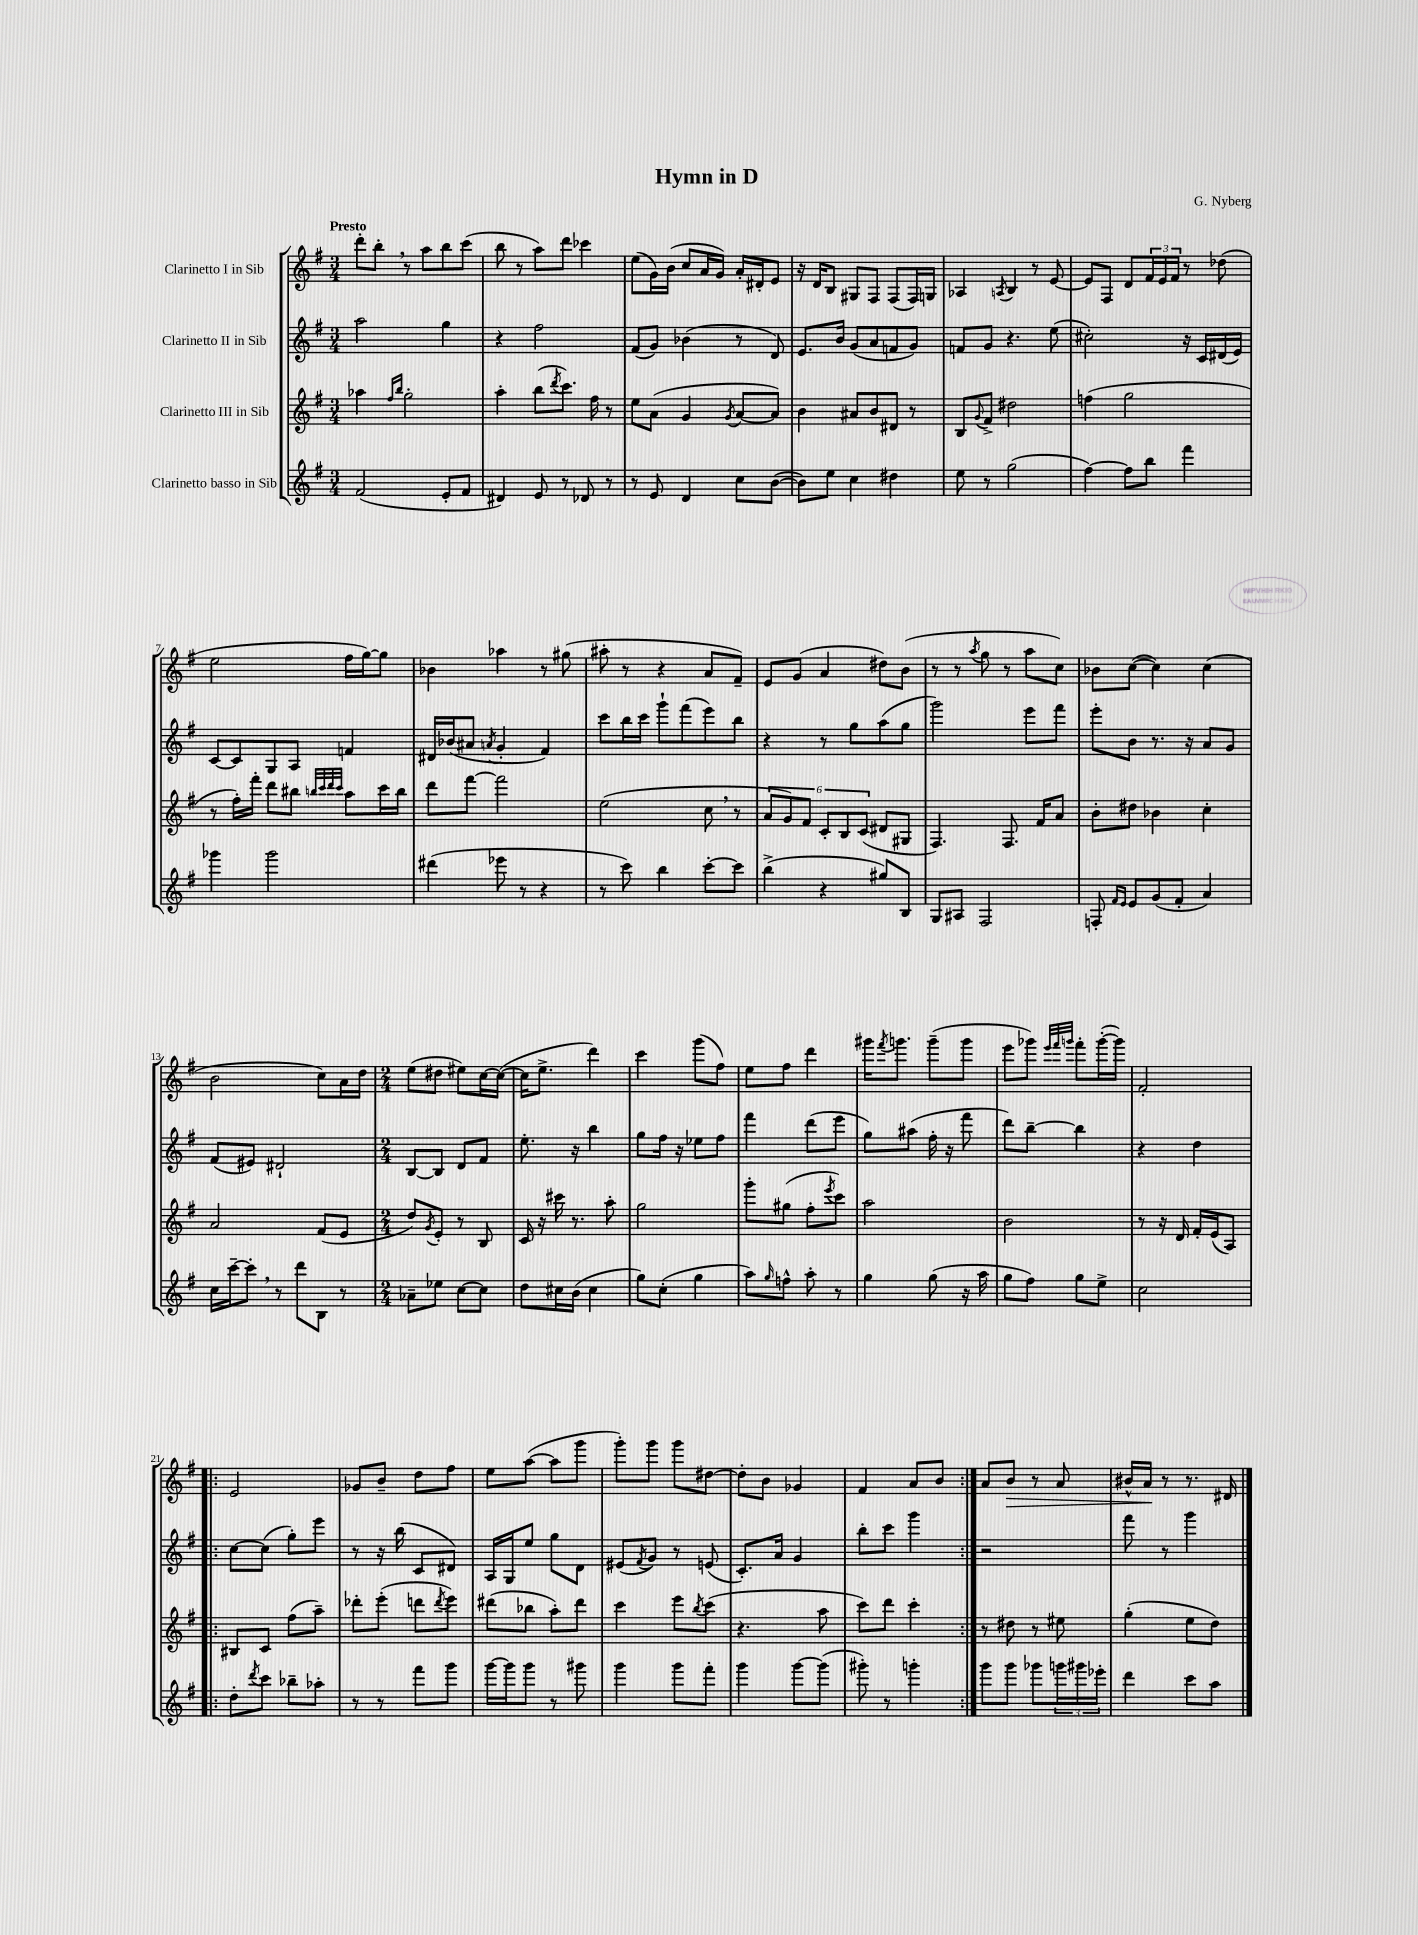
\header { title = "Hymn in D" composer = "G. Nyberg" }
<<
\new StaffGroup <<
\new Staff = "s0" \with { instrumentName = "Clarinetto I in Sib" } {
    \clef treble \key g \major \numericTimeSignature \time 3/4 \tempo "Presto"
    d'''8-. b''8-. \breathe r8 a''8 b''8 c'''8( |
    b''8 r8 a''8) d'''8 ces'''4 |
    e''8( g'16) b'16( c''8 a'16 g'16) a'16-. dis'16-. e'8 |
    r16 d'16 b8 gis8 fis8 fis8( fis16) g16 |
    aes4 \acciaccatura { a8 } b4 r8 e'8~ |
    e'8 fis8 d'8 \tuplet 3/2 { fis'16 e'16 fis'16 } r8 des''8( |
    e''2 fis''16 g''16~) g''8 |
    bes'4 aes''4 r8 gis''8( |
    ais''8-. r8 r4 a'8 fis'8--) |
    e'8 g'8( a'4 dis''8) b'8( |
    r8 r8 \acciaccatura { a''8 } g''8 r8 a''8 c''8) |
    bes'8 c''8~( c''4) c''4( |
    b'2 c''8) a'16 d''16 |
    \numericTimeSignature \time 2/4 e''8( dis''8 eis''8) c''16~ c''16~( |
    c''16 e''8.-> d'''4) |
    c'''4 g'''8( fis''8) |
    e''8 fis''8 d'''4 |
    gis'''16 \acciaccatura { fis'''8 } g'''8. g'''8--( g'''8 |
    e'''8 ges'''8) \grace { e'''32 fis'''32 g'''32 } fis'''8-. g'''16~-.( g'''16) |
    fis'2-. |
    \repeat volta 2 { e'2 |
    ges'8 b'8-- d''8 fis''8 |
    e''8 a''8~( a''8 g'''8 |
    g'''8-.) g'''8 g'''8 dis''8~ |
    dis''8-. b'8 ges'4 |
    fis'4 a'8 b'8 | }
    a'8 b'8\> r8 a'8 |
    bis'16-^ a'16\! r8 r8. dis'16 \bar "|." |
}
\new Staff = "s1" \with { instrumentName = "Clarinetto II in Sib" } {
    \clef treble \key g \major \numericTimeSignature \time 3/4
    a''2 g''4 |
    r4 fis''2 |
    fis'8( g'8) bes'4( r8 d'8) |
    e'8. b'16 g'8( a'8 f'8 g'8) |
    f'8 g'8 r4. e''8( |
    cis''2-.) r16 c'16 dis'16( e'16) |
    c'8~ c'8 g8 a8 f'4 |
    dis'16 bes'16( ais'8 \acciaccatura { a'8 } g'4-. fis'4) |
    c'''8 b''16 c'''16 g'''8-! fis'''8( e'''8) b''8 |
    r4 r8 g''8 a''8( g''8 |
    g'''2) e'''8 fis'''8 |
    e'''8-. b'8 r8. r16 a'8 g'8 |
    fis'8( eis'8) dis'2-! |
    \numericTimeSignature \time 2/4 b8~ b8 d'8 fis'8 |
    e''8.-. r16 b''4 |
    g''8 fis''16 r16 ees''8 fis''8 |
    fis'''4 d'''8( e'''8 |
    g''8) ais''8( fis''16-. r16 fis'''8 |
    d'''8) b''8~-- b''4 |
    r4 d''4 |
    \repeat volta 2 { c''8~ c''8( g''8-.) e'''8 |
    r8 r16 b''16( c'8 dis'8) |
    a16 g16 e''8 g''8 d'8 |
    eis'8( \acciaccatura { fis'8 } g'8) r8 e'8( |
    c'8.-.) a'16 g'4 |
    b''8-. c'''8 g'''4 | }
    r2 |
    fis'''8 r8 g'''4 \bar "|." |
}
\new Staff = "s2" \with { instrumentName = "Clarinetto III in Sib" } {
    \clef treble \key g \major \numericTimeSignature \time 3/4
    aes''4 \grace { fis''16 b''16 } g''2-. |
    a''4-. b''8( \acciaccatura { d'''8 } c'''8.) fis''16 r8 |
    e''8 a'8( g'4 \acciaccatura { g'8 } a'8~ a'8) |
    b'4 ais'8 b'8 dis'8 r8 |
    b8 \appoggiatura { g'8 } fis'8-> dis''2 |
    f''4( g''2 |
    r8 fis''16-.) fis'''16-. d'''8 bis''8 \grace { b''32 c'''32 d'''32 c'''32 } a''8 c'''16 b''16 |
    d'''8 fis'''8~ fis'''2 |
    e''2( c''8 \breathe r8 |
    \tuplet 6/4 { a'8 g'8) fis'8 c'8-. b8 c'8( } dis'8 gis8 |
    fis4.) fis8. fis'16 a'8 |
    b'8-. dis''8 bes'4 c''4-. |
    a'2 fis'8( e'8 |
    \numericTimeSignature \time 2/4 d''8) \acciaccatura { g'8 } e'8-. r8 b8 |
    c'16 r16 cis'''16 r8. a''8-. |
    g''2 |
    g'''8-. gis''8( fis''8-. \acciaccatura { e'''8 } c'''8) |
    a''2 |
    b'2 |
    r8 r16 d'16 fis'16-. e'16( a8) |
    \repeat volta 2 { bis8 c'8 fis''8( a''8--) |
    des'''8-. e'''8-.( d'''8 \acciaccatura { d'''8 } e'''8) |
    dis'''8( bes''8 a''8-.) dis'''8 |
    c'''4 e'''8 \acciaccatura { b''8 } c'''8( |
    r4. a''8 |
    c'''8) d'''8 c'''4-. | }
    r8 dis''8 r8 eis''8 |
    g''4-.( e''8 d''8) \bar "|." |
}
\new Staff = "s3" \with { instrumentName = "Clarinetto basso in Sib" } {
    \clef treble \key g \major \numericTimeSignature \time 3/4
    fis'2( e'8-. fis'8 |
    dis'4) e'8 r8 des'8 r8 |
    r8 e'8 d'4 c''8 b'8~( |
    b'8) e''8 c''4 dis''4 |
    e''8 r8 g''2( |
    fis''4~) fis''8 b''8 fis'''4 |
    ges'''4 ges'''2 |
    dis'''4( ees'''8 r8 r4 |
    r8 c'''8) b''4 c'''8~-. c'''8 |
    b''4->( r4 gis''8) b8 |
    g8 ais8 fis2 |
    f8-. \grace { fis'16 e'16 } e'8 g'8( fis'8-. a'4) |
    c''16 c'''16~-- c'''8-. \breathe r8 d'''8 b8 r8 |
    \numericTimeSignature \time 2/4 aes'8-- ees''8 c''8~ c''8 |
    d''8 cis''16 b'16( cis''4 |
    g''8) c''8-.( g''4 |
    a''8) \grace { g''16 } f''8-^ a''8-. r8 |
    g''4 g''8( r16 a''16 |
    g''8 fis''8) g''8 e''8-> |
    c''2 |
    \repeat volta 2 { d''8-. \acciaccatura { d'''8 } c'''8 bes''8-- aes''8-. |
    r8 r8 fis'''8 g'''8 |
    g'''16~ g'''16 g'''8 r8 gis'''8 |
    g'''4 g'''8 fis'''8-. |
    g'''4 g'''8~ g'''8( |
    gis'''8-.) r8 g'''4-. | }
    g'''8 g'''8 ges'''8 \tuplet 3/2 { g'''16 gis'''16 ees'''16-. } |
    d'''4 c'''8 a''8 \bar "|." |
}
>>
>>
